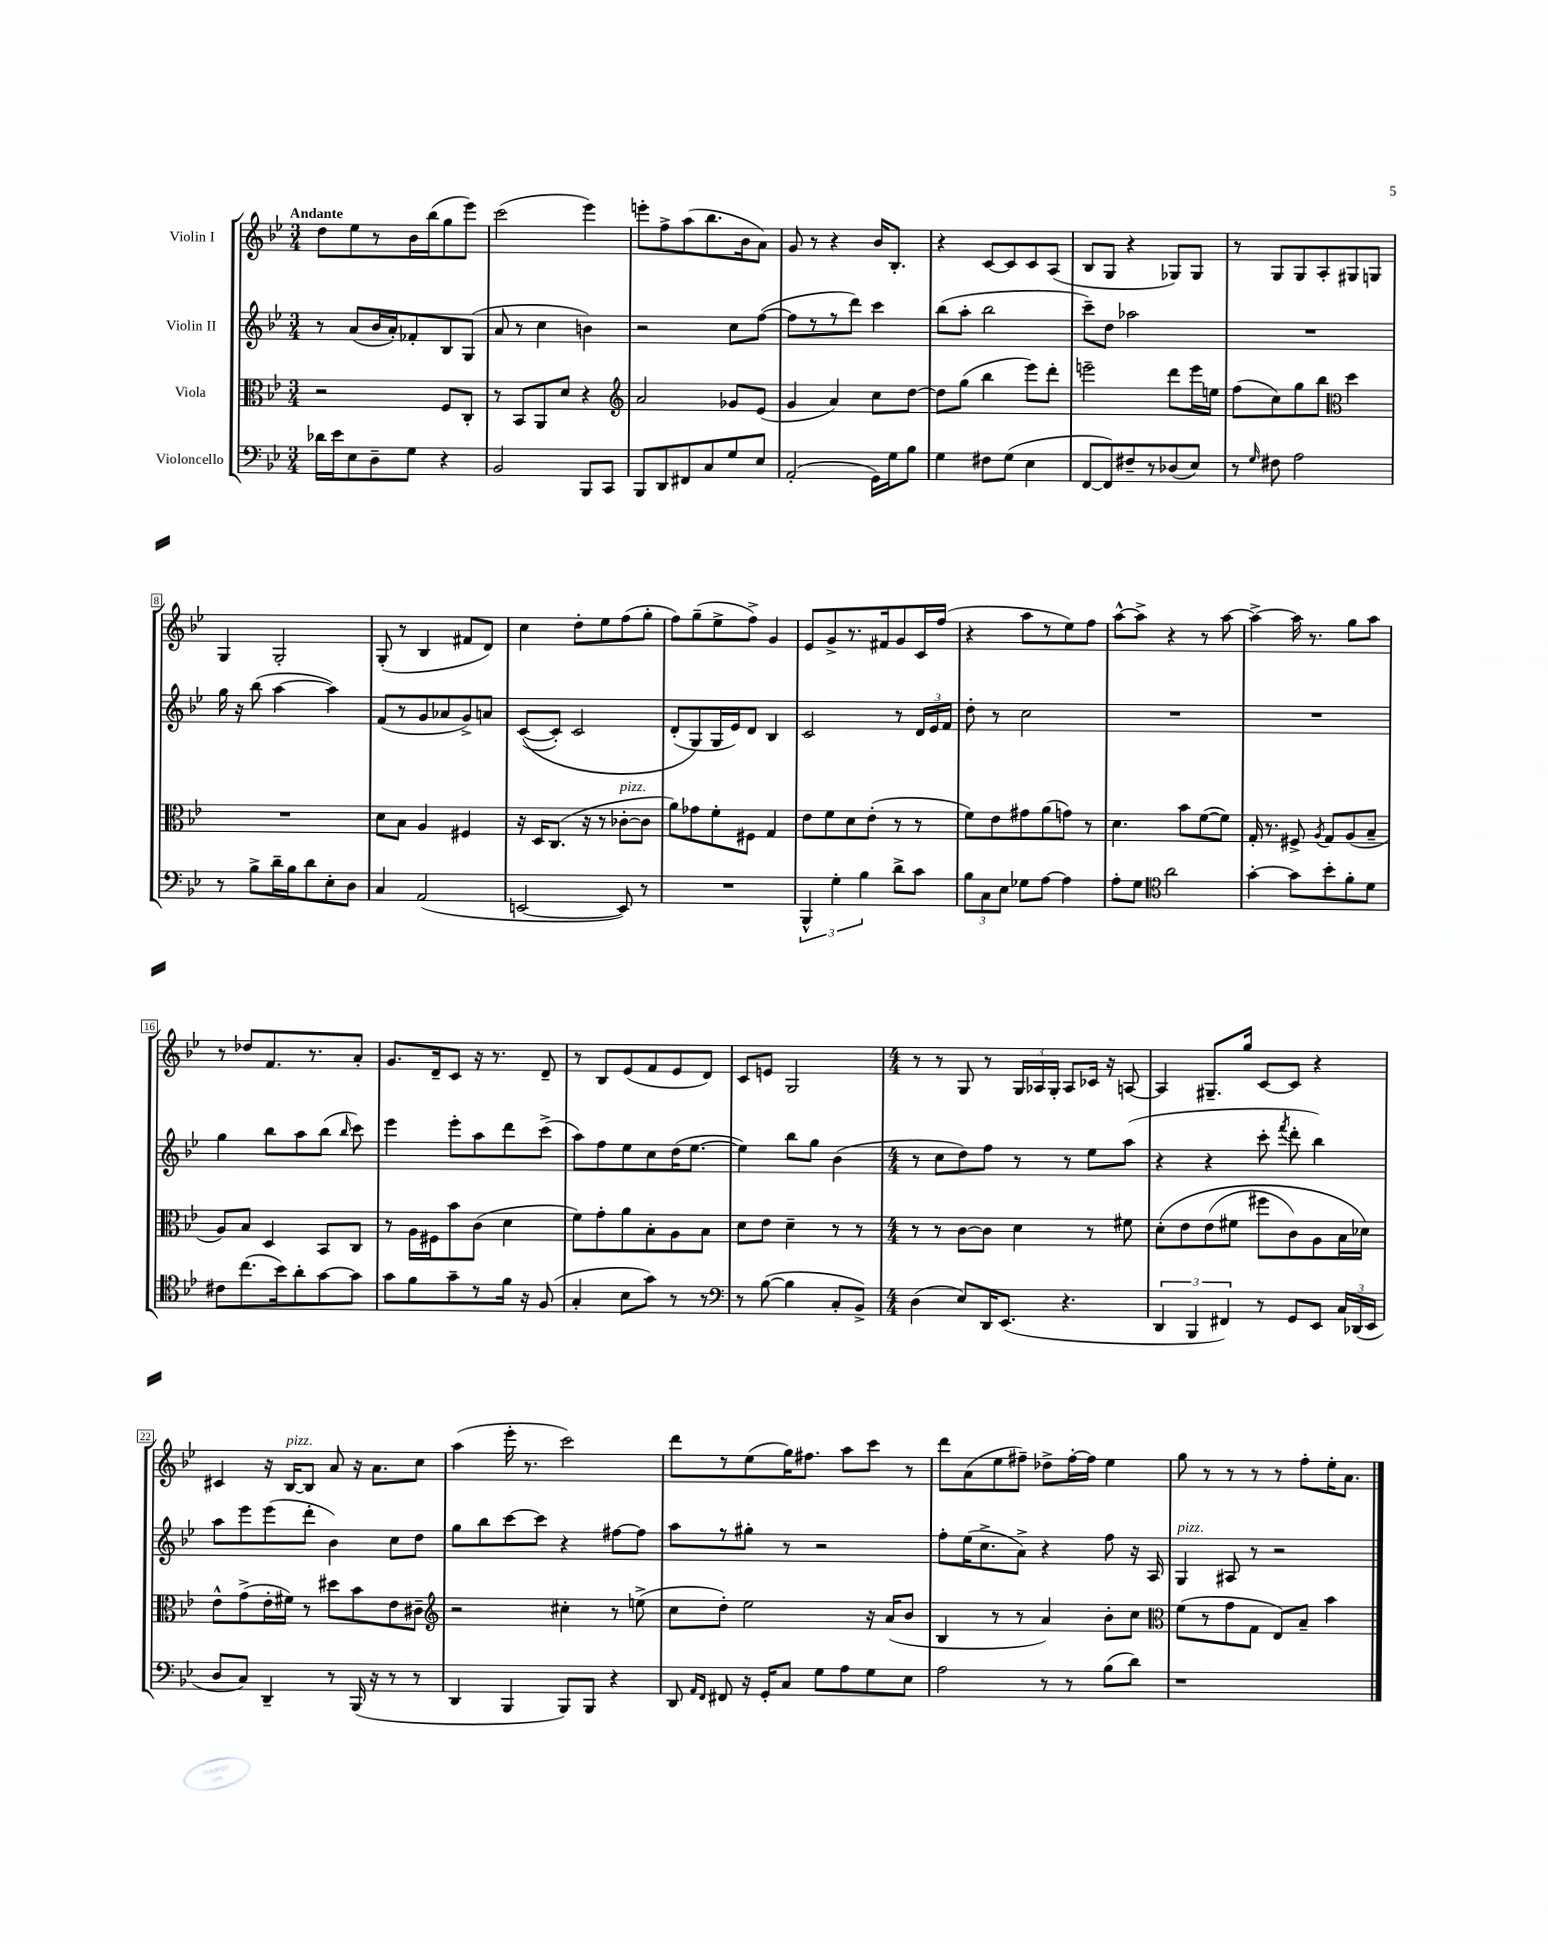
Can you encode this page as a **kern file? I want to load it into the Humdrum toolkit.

**kern	**kern	**kern	**kern
*staff4	*staff3	*staff2	*staff1
*clefF4	*clefC3	*clefG2	*clefG2
*k[b-e-]	*k[b-e-]	*k[b-e-]	*k[b-e-]
*M3/4	*M3/4	*M3/4	*M3/4
16d-	2r	8r	8dd
16e-	.	.	.
8E-	.	(8a	8ee-
8D~	.	16b-	8r
.	.	16a')	.
8G	.	8f-'	16b-
.	.	.	(16bb-
4r	8F	8B-	8gg
.	8C'	(8G	8eee-)
=	=	=	=
2BB-	8r	8a	(2ccc
.	8BB-	8r	.
.	8AA	4cc	.
.	8d	.	.
8BBB-	4r	4b)	4eee-)
8CC	.	.	.
=	=	=	=
*	*clefG2	*	*
8BBB-	2a	2r	8eee'
8DD	.	.	8ff^
8FF#	.	.	(8aa
8C	.	.	8.bb-
8G	8g-	8cc	.
.	.	.	16b-
8E-	(8e-	([8ff	8a)
=	=	=	=
(2AA'	4g	8ff]	8g
.	.	8r	8r
.	4a)	8r	4r
.	.	8ddd)	.
16GG)	8cc	4ccc	16b-
16G	.	.	8.B-'
8B-	[8dd	.	.
=	=	=	=
4G	8dd]	(8bb-	4r
.	(8gg	8aa'	.
8F#	4bb-	2bb-	[8c
(8G	.	.	8c]
4E-	8eee-)	.	8c
.	8ddd'	.	(8A
=	=	=	=
[8FF	2eee~	8ccc~)	8B-
8FF])	.	8dd	8G
8F#~	.	2aa-	4r
8r	.	.	.
(8D-	8ddd	.	8G-)
8E-)	16eee	.	8G-
.	16ee	.	.
=	=	=	=
8r	(8ff	2.r	8r
16qqG	.	.	.
8F#	8cc)	.	8G
2A	8gg	.	8G
.	8bb-	.	8A'
*	*clefC3	*	*
.	4dd	.	8G#
.	.	.	8G
=	=	=	=
8r	2.r	16gg	4G
.	.	16r	.
8B-^	.	(8bb-	.
16d~	.	[4aa	2G'
16B-	.	.	.
8d	.	.	.
8E-'	.	4aa])	.
8D	.	.	.
=	=	=	=
4C	8d	(8f	(8G'
.	8B-	8r	8r
(2AA	4A	8g	4B-
.	.	8a-	.
.	4F#	8g^)	8f#
.	.	8a	8d)
=	=	=	=
[2EE	16r	&(([8c	4cc
.	16D	.	.
.	(8.C	8c'])	.
.	.	2c	8dd'
.	16r	.	.
.	8r	.	8ee-
8EE])	[8c-'	.	(8ff
8r	8c-]	.	8gg'
=	=	=	=
2.r	8a)	(8d'	8ff)
.	8g-	8G&)	(8gg~
.	8f'	16G	8ee-^
.	.	16e-)	.
.	8F#	8d	8ff^)
.	4G	4B-	4g
=	=	=	=
6BBB-^^	8e-	2c	8e-
.	8f	.	8g^
6G'	.	.	.
.	8d	.	8.r
6B-	.	.	.
.	(8e-'	.	.
.	.	.	16f#
8d^	8r	8r	8g
8c	8r	24d	16c
.	.	24e-	.
.	.	.	(16ff
.	.	24f	.
=	=	=	=
12B-	8f)	8dd'	4r
12C	.	.	.
.	8e-	8r	.
12E-	.	.	.
8G-	8g#	2cc	8aa
[8A	(8a	.	8r
4A]	8g)	.	8ee-)
.	8r	.	8ff
=	=	=	=
8A'	4.d	2.r	[8aa^^
8G	.	.	8aa^]
*clefC4	*	*	*
2a	.	.	4r
.	8b-	.	.
.	([8f	.	8r
.	8f])	.	[8aa
=	=	=	=
[4g'	16G'	2.r	4aa^_
.	8.r	.	.
8g]	8F#^	.	16aa]
.	.	.	8.r
.	8qA	.	.
8b-'	8G	.	.
8f'	(8A	.	8gg
8d	8B-~	.	8aa
=	=	=	=
8c#	8A)	4gg	8r
(8.cc	8B-	.	8dd-
.	4D	8bb-	8.f
16b-)	.	.	.
8a'	.	8aa	.
.	.	.	8.r
[8g	8BB-	(8bb-	.
.	.	16qqbb-	.
8g]	8C	8ccc)	8a'
=	=	=	=
8g	8r	4eee-	8.g
8f	16A	.	.
.	16F#	.	16d~
8g~	8b-	8eee-'	8c
8r	(8c	8aa	16r
.	.	.	8.r
16f	4d	8ddd	.
16r	.	.	.
(8F	.	(8ccc^	8d~
=	=	=	=
4G'	8f)	8aa)	8r
.	8g'	8ff	8B-
8B-	8a	8ee-	(8e-
8g)	8B-'	8cc	8f
8r	8A	(16dd	8e-
.	.	[8.ee-	.
8r	8B-	.	8d)
=	=	=	=
*clefF4	*	*	*
8r	8d	4ee-])	8c
([8B-	8e-	.	8e
4B-]	4d~	8bb-	2G
.	.	8gg	.
8C'	8r	(4b-	.
8BB-^)	8r	.	.
=	=	=	=
*M4/4	*M4/4	*M4/4	*M4/4
(4D	8r	8r	8r
.	8r	8cc	8r
8E-)	[8c	8dd)	8G
16DD	8c]	8ff	8r
(8.EE-	.	.	.
.	4d	8r	24G
.	.	.	24A-
.	.	.	24G'
4.r	.	8r	8A-
.	8r	8ee-	16c-
.	.	.	16r
.	8f#	(8aa	[8A
=	=	=	=
6DD	&(8d'	4r	4A]
.	8e-	.	.
6BBB-	.	.	.
.	(8e-	4r	8.G#~
6FF#)	.	.	.
.	8f#	.	.
.	.	.	16gg
8r	8ff#	8ccc'	[8c
.	.	8qfff	.
8GG	8c)	8ddd'	8c]
8EE-	8A	4bb-)	4r
24C	16B-	.	.
(24DD-	.	.	.
.	16d-&)	.	.
24EE-	.	.	.
=	=	=	=
8D	8e-^^	8aa	4c#
8C)	(8g^	8eee-	.
4DD~	16e-'	(8eee-	16r
.	16f#)	.	[16B-
.	8r	8ddd'	8B-]
8r	8dd#	4b-)	8a
(16BBB-	8b-	.	16r
16r	.	.	8.a
8r	8e-	8cc	.
8r	8c#~	8dd	8cc
=	=	=	=
*	*clefG2	*	*
4DD	2r	8gg	(4aa
.	.	8bb-	.
4BBB-	.	[8ccc	16eee-'
.	.	.	8.r
.	.	8ccc]	.
8BBB-)	4cc#'	4r	2ccc)
8BBB-	.	.	.
4r	8r	[8ff#	.
.	(8ee^	8ff#]	.
=	=	=	=
8DD	8cc	8aa	8ddd
16qqAA	.	.	.
16qqFF	.	.	.
8FF#	8dd')	8r	8r
16r	2ee-	8gg#'	(8ee-
16GG'	.	.	.
8C	.	8r	16gg)
.	.	.	8.ff#
8G	.	2r	.
8A	.	.	8aa
8G	16r	.	8ccc
.	(16a	.	.
8E-	8b-	.	8r
=	=	=	=
2A	4B-	8ff'	8ddd
.	.	(16ee-	(8a
.	.	8.cc^	.
.	8r	.	8ee-
.	8r	8a^)	8ff#~)
8r	4a)	4r	8dd-^
8r	.	.	[16ff#'
.	.	.	16ff#]
(8B-	8b-'	8ff	4ee-
8d)	8cc	16r	.
.	.	16A	.
=	=	=	=
*	*clefC3	*	*
1r	(8f	4G	8gg
.	8r	.	8r
.	8g	8A#	8r
.	8G	8r	8r
.	8E-)	2r	8r
.	8B-~	.	8ff'
.	4b-	.	16ee-'
.	.	.	8.a
==	==	==	==
*-	*-	*-	*-
